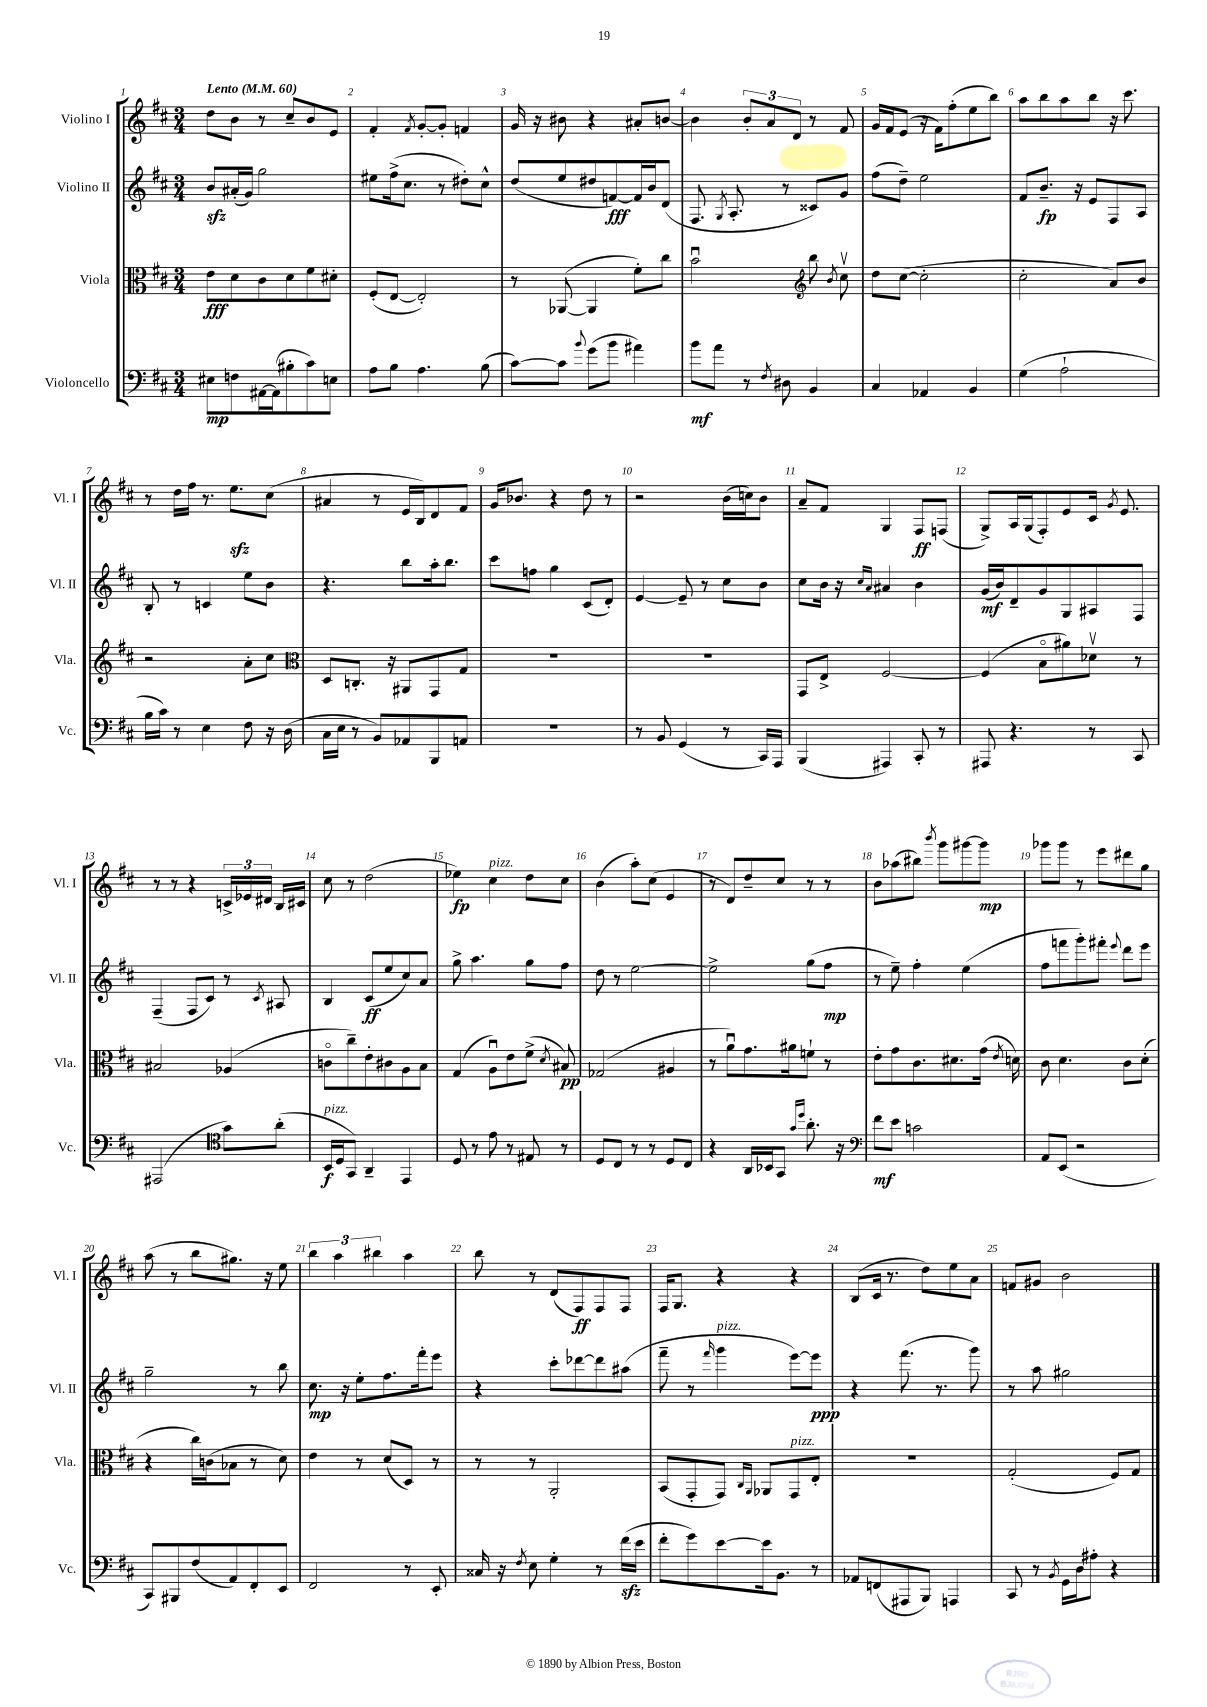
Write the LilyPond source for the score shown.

<<
\new StaffGroup <<
\new Staff = "s0" \with { instrumentName = "Violino I" shortInstrumentName = "Vl. I" } {
    \clef treble \key d \major \numericTimeSignature \time 3/4 \tempo "Lento" 4 = 60
    \autoBeamOff d''8[ b'8] r8 cis''8[-- b'8 e'8] |
    fis'4-. \acciaccatura { fis'8 } g'8[~-. g'8]-. f'4 |
    g'16 r16 bis'8 r4 ais'8[-. b'8]~ |
    b'4 \tuplet 3/2 { b'8[-. a'8 d'8] } r8 fis'8 |
    g'16[ fis'16 e'8]( r16 fis'16[) fis''8-.( e''8 b''8]) |
    a''8[ b''8 a''8 b''8] r16 cis'''8. |
    r8 d''16[ fis''16] r8. e''8.[\sfz cis''8]( |
    ais'4 r8 e'16[ b16) d'8 fis'8] |
    g'16[ bes'8.] r4 d''8 r8 |
    r2 b'16[( c''16) b'8] |
    a'8[-- fis'8] g4 fis8[\ff f8]( |
    g8[->) a16 g16( fis8-.) e'8 cis'16] \acciaccatura { g'8 } e'8. |
    r8 r8 r4 \tuplet 3/2 { c'16[-> ees'16 dis'16] } b16[ cis'16] |
    cis''8 r8 d''2( |
    ees''4\fp) cis''4^\markup { \italic "pizz." } d''8[ cis''8] |
    b'4( a''8[-.) cis''8]( e'4 |
    r8 d'8[) d''8-- cis''8] r8 r8 |
    b'8[ aes''8( bis''8]) \acciaccatura { b'''8 } g'''8[ gis'''8~ gis'''8]\mp |
    ges'''8[ ges'''8] r8 e'''8[ dis'''8 g''8] |
    a''8( r8 b''8[ gis''8.]) r16 e''8 |
    \tuplet 3/2 { b''4 a''4 bis''4 } a''4 |
    b''8 r8 d'8[( fis8\ff) fis8 fis8] |
    fis16[ g8.] r4 r4 |
    b8[( cis'16] r8. d''8[) e''8 a'8] |
    f'8[ gis'8] b'2 \bar "|." |
}
\new Staff = "s1" \with { instrumentName = "Violino II" shortInstrumentName = "Vl. II" } {
    \clef treble \key d \major \numericTimeSignature \time 3/4
    \autoBeamOff b'8[\sfz ais'16-.( g'16]) g''2 |
    eis''8[ fis''16->( cis''8.] r8 dis''8[-.) cis''8]-^ |
    d''8[( e''8 dis''8 f'8~\fff) f'16 b'16 d'8]( |
    fis8. \acciaccatura { g8 } a8.-. r8 cisis'8[) g'8] |
    fis''8[( d''8]--) e''2 |
    fis'8[ b'8.]--\fp r16 e'8[ fis8 a8] |
    b8-. r8 c'4 e''8[ b'8] |
    r4. b''8[ a''16-. b''8.] |
    cis'''8[ f''8] g''4 cis'8[( d'8]-.) |
    e'4~ e'8-- r8 cis''8[ b'8] |
    cis''8[ b'16] r16 \grace { cis''16[ a'16] } ais'4 b'4 |
    g'16[\mf( b'16) d'8-- g'8 g8 ais8 fis8] |
    fis4--( fis8[ cis'8]) r8 \acciaccatura { cis'8 } ais8 |
    b4 cis'8[\ff( e''8 cis''8) a'8] |
    g''8-> a''4. g''8[ fis''8] |
    d''8 r8 e''2~ |
    e''2-> g''8[( fis''8]\mp |
    r8 e''8--) fis''4-. e''4( |
    fis''8[ f'''8 g'''8-.) fis'''8]-. \appoggiatura { e'''8 } d'''8[ e'''8] |
    g''2-- r8 b''8 |
    cis''8.\mp r16 e''8[-. fis''8. fis'''16-. e'''8] |
    r4 cis'''8[-. des'''8~ des'''8 ais''8]( |
    fis'''8-- r8 \grace { fis'''16 } g'''4^\markup { \italic "pizz." } e'''8[~) e'''8]\ppp |
    r4 fis'''8.( r8. g'''8) |
    r8 a''8 gis''2 \bar "|." |
}
\new Staff = "s2" \with { instrumentName = "Viola" shortInstrumentName = "Vla." } {
    \clef alto \key d \major \numericTimeSignature \time 3/4
    \autoBeamOff e'8[\fff d'8 cis'8 d'8 fis'8 dis'8]-. |
    fis8[-.( e8]~ e2-.) |
    r8 aes,8~( aes,4 fis'8[-.) cis''8] |
    b'2\downbow \clef treble b''8 \acciaccatura { b'8 } cis''8\upbow |
    d''8[ cis''8]~( cis''2-. |
    cis''2-. a'8[) b'8] |
    r2 a'8[-. cis''8] |
    \clef alto d8[ c8.]-. r16 ais,8[ g,8 g8] |
    R2. |
    R2. |
    g,8[ e8]-> fis2~ |
    fis4( b8[\flageolet ais'8) des'8]\upbow r8 |
    bis2 aes4( |
    c'8[\flageolet cis''8--) e'8-. cis'8 a8 b8] |
    g4( a8[\downbow) e'8 fis'8]->( \acciaccatura { d'8 } bis8\pp) |
    ges2( ais4 |
    r8 a'8[\downbow) g'8. ais'16 f'8]-! r8 |
    e'8[-. g'8 cis'8. dis'8. g'16]( \acciaccatura { e'8 } d'16) |
    cis'8 d'4. cis'8[ d'8]-.( |
    r4 cis''16[) c'16( bes8] r8 d'8) |
    e'4 r8 d'8[( d8]) r8 |
    r8 r8 a,2-. |
    b,8[( g,8-. g,8]) \grace { cis16[ a,16] } aes,8[ g,8^\markup { \italic "pizz." } e8]-. |
    R2. |
    g2-.( fis8[) g8] \bar "|." |
}
\new Staff = "s3" \with { instrumentName = "Violoncello" shortInstrumentName = "Vc." } {
    \clef bass \key d \major \numericTimeSignature \time 3/4
    \autoBeamOff eis8[\mp f8 ais,16~ ais,16( bis8-. cis'8) e8] |
    a8[ b8] a4. b8( |
    cis'8[~) cis'8] \appoggiatura { b'8 } g'8[( b'8] ais'4) |
    b'8[\mf a'8] r8 \acciaccatura { fis8 } dis8 b,4 |
    cis4 aes,4 b,4 |
    g4( a2-! |
    b16[ cis'16]) r8 e4 fis8 r16 d16( |
    cis16[ e16] r8 b,8[) aes,8 b,,8 a,8] |
    R2. |
    r8 b,8 g,4( r8 cis,16[) a,,16] |
    b,,4( ais,,4) cis,8-. r8 |
    ais,,8 r4. r8 cis,8 |
    ais,,2( \clef tenor g'8[) a'8]-.( |
    b,16[\f^\markup { \italic "pizz." } d16 g,8]) a,4-- e,4 |
    d8 r8 e'8 r8 eis8 r8 |
    d8[ cis8] r8 r8 d8[ cis8] |
    r4 a,16[ bes,16 g,8] \grace { g'16[ d''16] } a'8.-. r16 |
    \clef bass fis'8[\mf e'8] c'2 |
    a,8[ e,8]( r2 |
    cis,8[) bis,,8 fis8( a,8) fis,8-. e,8] |
    fis,2 r8 e,8-. |
    cisis16 r16 \acciaccatura { fis8 } e8 g4-. r8 fis'16[\sfz( e'16] |
    fis'8[-. g'8) e'8~ e'16 b,8.] r8 |
    aes,8[ f,8( ais,,8 b,,8]) a,,4 |
    cis,8 r8 \acciaccatura { b,8 } g,16[ d16 ais8]-. r4 \bar "|." |
}
>>
>>
\layout { \context { \Score \override BarNumber.break-visibility = ##(#f #t #t) barNumberVisibility = #all-bar-numbers-visible } }
